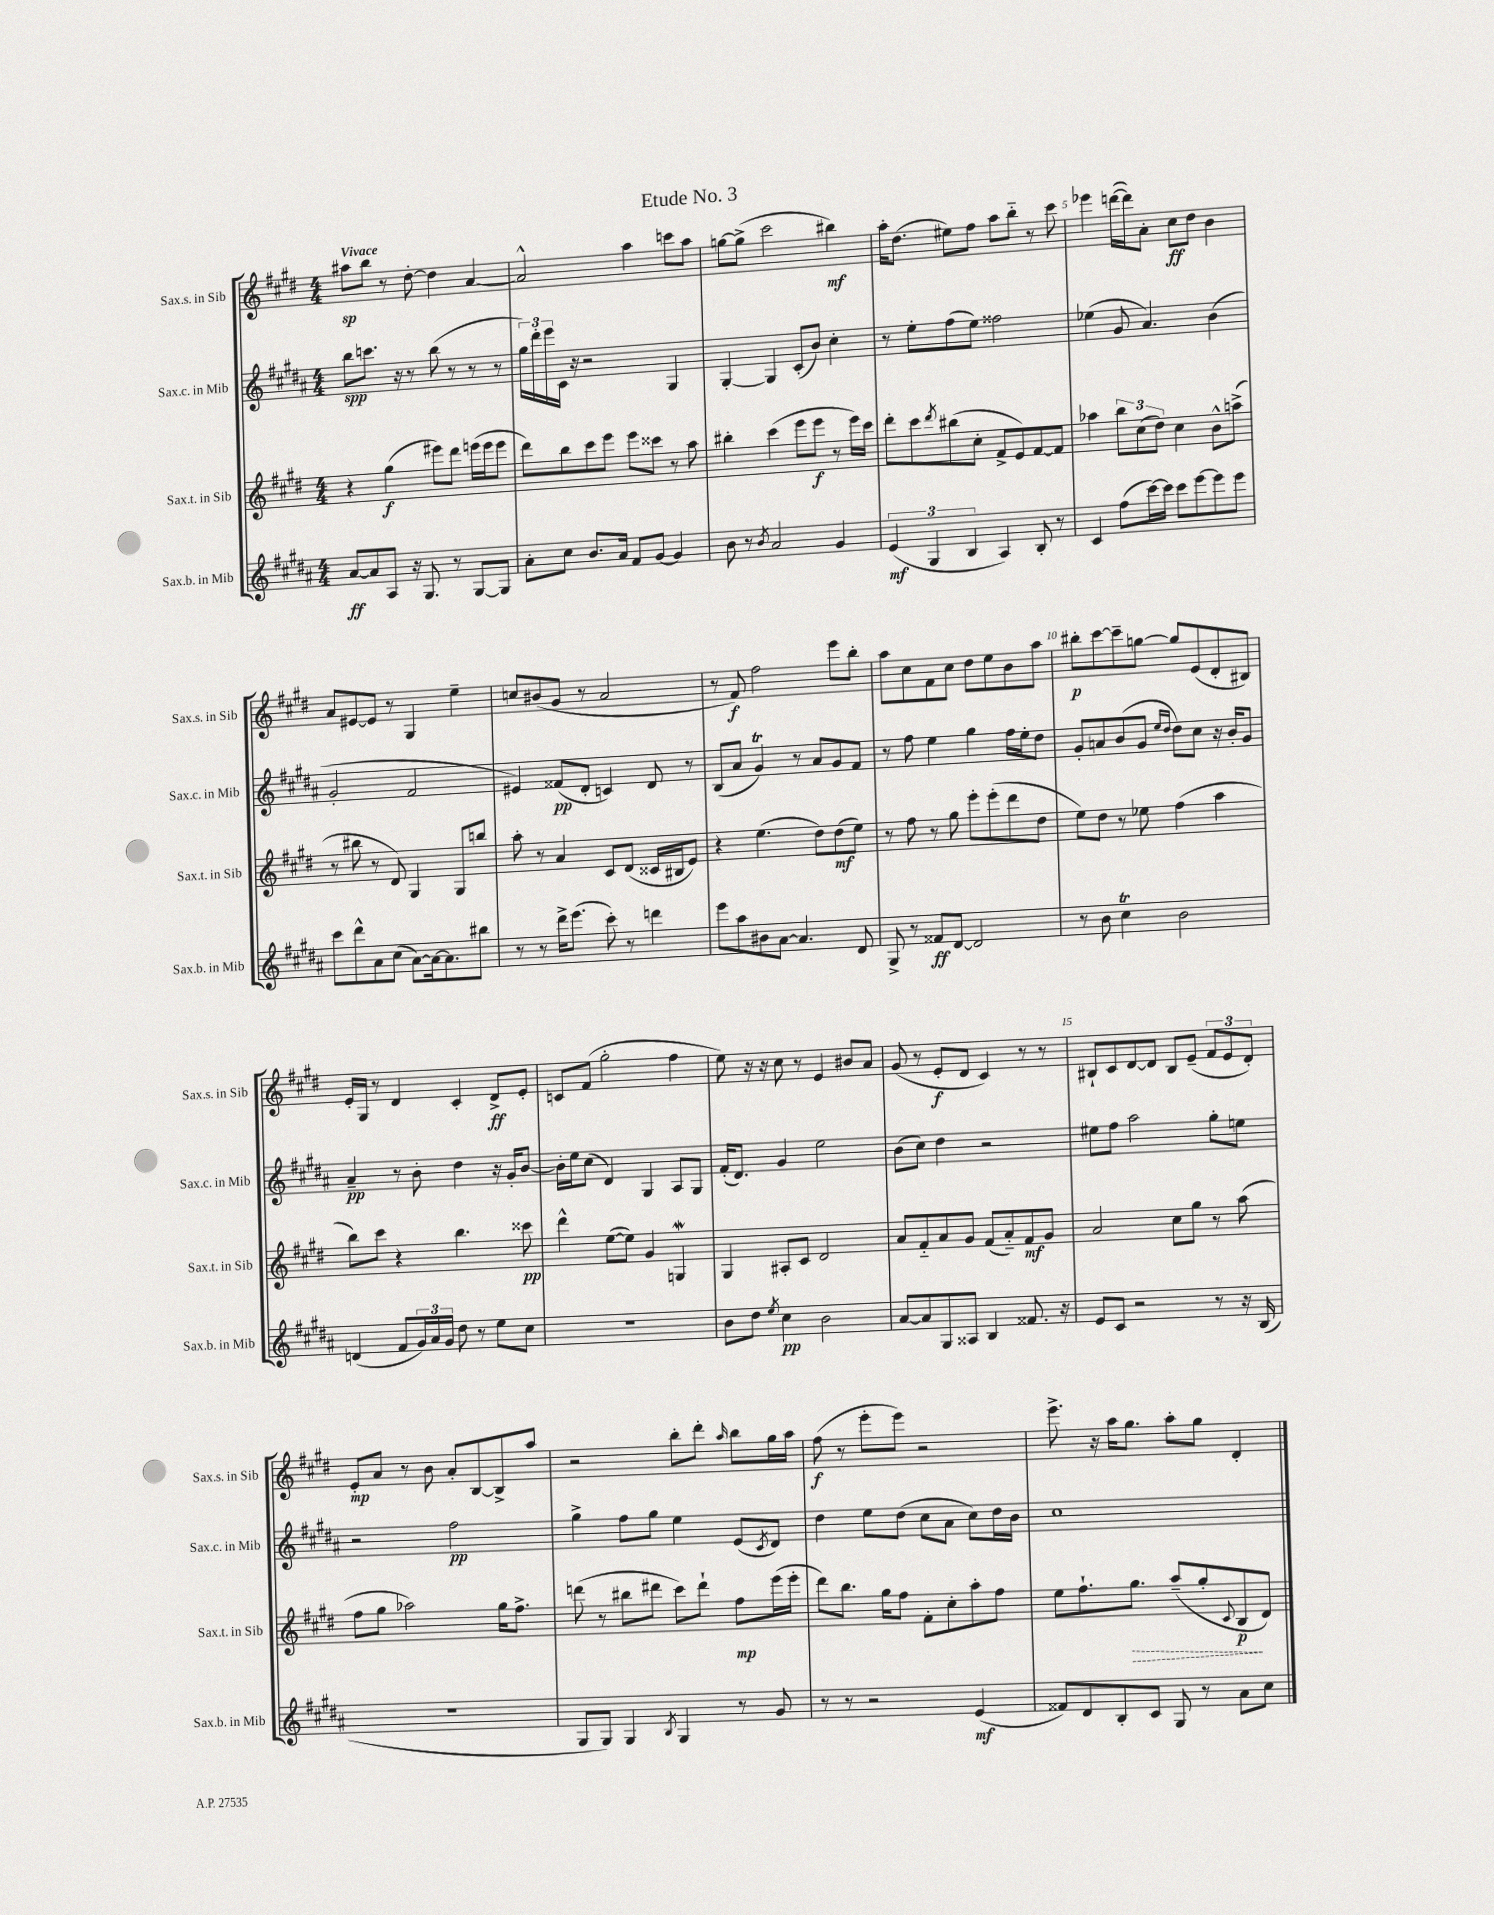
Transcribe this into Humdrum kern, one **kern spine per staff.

**kern	**dynam	**kern	**dynam	**kern	**dynam	**kern	**dynam
*part4	*part4	*part3	*part3	*part2	*part2	*part1	*part1
*staff4	*staff4	*staff3	*staff3	*staff2	*staff2	*staff1	*staff1
*I"Sax.b. in Mib	*	*I"Sax.t. in Sib	*	*I"Sax.c. in Mib	*	*I"Sax.s. in Sib	*
*I'Sax.b. in Mib	*	*I'Sax.t. in Sib	*	*I'Sax.c. in Mib	*	*I'Sax.s. in Sib	*
*clefG2	*	*clefG2	*	*clefG2	*	*clefG2	*
*k[f#c#g#d#a#]	*	*k[f#c#g#d#]	*	*k[f#c#g#d#a#]	*	*k[f#c#g#d#]	*
*M4/4	*	*M4/4	*	*M4/4	*	*M4/4	*
=1	=1	=1	=1	=1	=1	=1	=1
!	!	!	!	!	!	!LO:TX:a:B:t=Vivace	!
[8a#/L	ff	4r	.	8bb\L	spp	8aa#X\L	sp
8a#/]	.	.	.	8.cccn\J	.	8bb\J	.
8A#/J	.	(4gg#\	f	.	.	8r	.
.	.	.	.	16r	.	.	.
16r	.	.	.	8r	.	[8dd#'\	.
8.G#/	.	.	.	.	.	.	.
.	.	8eee#X\L)	.	(8bb\	.	4dd#\]	.
8r	.	8ddd#\J	.	8r	.	.	.
[8G#/L	.	(16eeen\LL	.	8r	.	[4a/	.
.	.	16eee\J	.	.	.	.	.
8G#/J]	.	8eee\J	.	8r	.	.	.
=2	=2	=2	=2	=2	=2	=2	=2
8a#'\L	.	8ddd#\L)	.	24gg#\LL)	.	2a^^/]	.
.	.	.	.	24ddd#'\	.	.	.
.	.	.	.	24eee\	.	.	.
8cc#\J	.	8bb\	.	16c#\JJ	.	.	.
.	.	.	.	16r	.	.	.
8.b/L	.	8ccc#\	.	2r	.	.	.
.	.	8eee\J	.	.	.	.	.
16a#/Jk	.	.	.	.	.	.	.
8f#/L	.	8eee\L	.	.	.	4aa\	.
[8g#/J	.	8ccc##X\J	.	.	.	.	.
4g#/]	.	8r	.	4G#/	.	8cccn\L	.
.	.	8aa\	.	.	.	8aa\J	.
=3	=3	=3	=3	=3	=3	=3	=3
8b\	.	4bb#X'\	.	[4G#'/	.	[8ggn\L	.
8r	.	.	.	.	.	(8gg^\J]	.
8qb/	.	.	.	.	.	.	.
2a#/	.	(4ccc#\	.	4G#/]	.	2ccc#\	.
.	.	8eee\L	.	(8c#'/L	.	.	.
.	.	8eee\J	f	8b/J)	.	.	.
4g#/	.	8r	.	4cc#'\	.	4bb#X\)	mf
.	.	16eee\LL)	.	.	.	.	.
.	.	16ccc#\JJ	.	.	.	.	.
=4	=4	=4	=4	=4	=4	=4	=4
(6e/	mf	8ddd#'\L	.	8r	.	16aa'\KL	.
.	.	.	.	.	.	(8.dd#\J	.
.	.	8ccc#\	.	8ee'\L	.	.	.
6G#/	.	.	.	.	.	.	.
.	.	8qddd#/	.	.	.	.	.
.	.	(8bb#X\	.	(8ff#\	.	8ee#X\L)	.
6B/	.	.	.	.	.	.	.
.	.	8cc#'\J	.	8ee\J)	.	8ff#\J	.
4A#/)	.	8f#^/L	.	2ff##X\	.	8aa\L	.
.	.	8e/)	.	.	.	8bb\J	.
8B'/	.	[8f#/	.	.	.	8r	.
8r	.	8f#/J]	.	.	.	8ccc#\	.
=5	=5	=5	=5	=5	=5	=5	=5
4c#/	.	4aa-X\	.	(4ee-X\	.	4eee-X\	.
(8ff#\L	.	12bb\L	.	8g#/	.	([16dddn\LL	.
.	.	.	.	.	.	16ddd\J])	.
.	.	(12cc#\	.	.	.	.	.
[16ccc#\L)	.	.	.	4.a#/)	.	8a'\J	.
.	.	12dd#\J)	.	.	.	.	.
16ccc#\JJ]	.	.	.	.	.	.	.
8ccc#\L	.	4cc#\	.	.	.	8cc#\L	ff
[8eee\	.	.	.	.	.	8dd#\J	.
8eee\]	.	8b^^\L	.	(4b\	.	4b\	.
8eee\J	.	(8aan^\J	.	.	.	.	.
!!LO:LB:g=z
=6	=6	=6	=6	=6	=6	=6	=6
8ccc#\L	.	8r	.	2g#'/	.	8a/L	.
8ddd#^^\	.	8bb#X\	.	.	.	[8e#X/	.
8a#\	.	8r	.	.	.	8e#/J]	.
(8cc#\J	.	8d#/)	.	.	.	8r	.
[8a#\L)	.	4G#/	.	2f#/	.	4G#/	.
16a#\k_	.	.	.	.	.	.	.
8.a#\]	.	.	.	.	.	.	.
.	.	8G#/L	.	.	.	4ee~\	.
8bb#X\J	.	8bbn/J	.	.	.	.	.
=7	=7	=7	=7	=7	=7	=7	=7
8r	.	8aa'\	.	4e#X/)	.	8ccn/L	.
8r	.	8r	.	.	.	(8b#X/	.
16ddd#^\KL	.	4a/	.	(8f##X/L	pp	8g#/J	.
(8.eee\J	.	.	.	.	.	.	.
.	.	.	.	8d#'/J	.	8r	.
8ccc#'\)	.	8c#/L	.	4cn/)	.	2a/	.
8r	.	(8d#/J	.	.	.	.	.
4dddn\	.	16c##X/LL	.	8d#/	.	.	.
.	.	16B#X/J	.	.	.	.	.
.	.	8e/J)	.	8r	.	.	.
=8	=8	=8	=8	=8	=8	=8	=8
8eee\L	.	4r	.	(8B/L	.	8r	.
8aa#\	.	.	.	8a#/J	.	8f#/)	f
8b#X\	.	(4.ee\	.	4g#T/)	.	2ff#\	.
[8a#\J	.	.	.	.	.	.	.
4.a#/]	.	.	.	8r	.	.	.
.	.	8dd#\L)	.	8a#/L	.	.	.
.	.	(8dd#\	mf	8g#/	.	8eee\L	.
8d#/	.	8ee\J)	.	8f#/J	.	8bb'\J	.
=9	=9	=9	=9	=9	=9	=9	=9
8G#^/	.	8r	.	8r	.	8aa\L	.
8r	.	8ff#\	.	8ff#\	.	8cc#\	.
8f##X/L	ff	8r	.	4ee\	.	8f#\	.
[8d#/J	.	8gg#\	.	.	.	8cc#\J	.
2d#/]	.	8eee'\L	.	4gg#\	.	8dd#\L	.
.	.	(8eee'\	.	.	.	8ee\	.
.	.	8ddd#\	.	16ff#\LL	.	8b\	.
.	.	.	.	16ee'\J	.	.	.
.	.	8dd#\J	.	8dd#\J	.	8aa\J	.
=10	=10	=10	=10	=10	=10	=10	=10
8r	.	8ee\L)	.	8g#'/L	.	8bb#X'\L	p
8b\	.	8dd#\J	.	8an/	.	[8ccc#\	.
4cc#T\	.	8r	.	(8b/	.	8ccc#~\]	.
.	.	8ee-X\	.	8g#/J	.	[8ggn\J	.
.	.	.	.	16qqee/LL	.	.	.
.	.	.	.	16qqdd#/JJ	.	.	.
2b\	.	(4ff#\	.	8dd#\L)	.	8gg/L]	.
.	.	.	.	8cc#\J	.	(8e/	.
.	.	4aa\	.	16r	.	8d#'/	.
.	.	.	.	16b'/KL	.	.	.
.	.	.	.	8g#/J	.	8B#X/J)	.
!!LO:LB:g=z
=11	=11	=11	=11	=11	=11	=11	=11
(4dn/	.	8bb\L)	.	4a#~/	pp	16e'/LL	.
.	.	.	.	.	.	16G#/JJ	.
.	.	8ccc#\J	.	.	.	8r	.
8f#/L	.	4r	.	8r	.	4d#/	.
24g#/L)	.	.	.	8b'\	.	.	.
24a#/	.	.	.	.	.	.	.
24g#/JJ	.	.	.	.	.	.	.
8dd#\	.	4.bb\	.	4dd#\	.	4c#'/	.
8r	.	.	.	.	.	.	.
8ee\L	.	.	.	16r	.	8d#^/L	ff
.	.	.	.	16g#'/KL	.	.	.
8cc#\J	.	8ccc##X\	pp	[8b/J	.	8e'/J	.
=12	=12	=12	=12	=12	=12	=12	=12
1r	.	4ddd#^^\	.	16b'\LL]	.	8cn/L	.
.	.	.	.	16ee\J	.	.	.
.	.	.	.	(8cc#\J	.	(8f#/J	.
.	.	([8ee\L	.	4d#/)	.	2gg#'\	.
.	.	8ee\J])	.	.	.	.	.
.	.	4g#/	.	4G#/	.	.	.
.	.	4Gnw/	.	8A#/L	.	4ff#\	.
.	.	.	.	8G#/J	.	.	.
=13	=13	=13	=13	=13	=13	=13	=13
8b\L	.	4G#/	.	(16f#'/KL	.	8ee\)	.
.	.	.	.	8.d#/J)	.	.	.
8dd#\J	.	.	.	.	.	16r	.
.	.	.	.	.	.	16r	.
8qee/	.	.	.	.	.	.	.
4cc#\	pp	8A#X'/L	.	4g#/	.	8cc#\	.
.	.	8c#/J	.	.	.	8r	.
2b\	.	2d#/	.	2ee\	.	4e/	.
.	.	.	.	.	.	8b#X/L	.
.	.	.	.	.	.	8a/J	.
=14	=14	=14	=14	=14	=14	=14	=14
[8a#/L	.	8a/L	.	(8b\L	.	(8g#/	.
8a#/]	.	8f#/	.	8cc#\J)	.	8r	.
8G#/	.	8a/	.	4dd#\	.	8e'/L	f
8A##X/J	.	8g#/J	.	.	.	8d#/J	.
4B/	.	(8f#/L	.	2r	.	4c#/)	.
.	.	8a/)	.	.	.	.	.
8.f##X/	.	8f#/	mf	.	.	8r	.
.	.	8g#/J	.	.	.	8r	.
16r	.	.	.	.	.	.	.
=15	=15	=15	=15	=15	=15	=15	=15
8e/L	.	2a/	.	8ee#X\L	.	8B#X`/L	.
8c#/J	.	.	.	8ff#\J	.	8c#/	.
2r	.	.	.	2aa#\	.	[8d#/	.
.	.	.	.	.	.	8d#/J]	.
.	.	8cc#\L	.	.	.	8B#/L	.
.	.	8gg#\J	.	.	.	(8e~/J	.
8r	.	8r	.	8gg#'\L	.	12f#/L	.
.	.	.	.	.	.	12e/	.
16r	.	(8aa\	.	8een\J	.	.	.
.	.	.	.	.	.	12d#'/J)	.
(16B/	.	.	.	.	.	.	.
!!LO:LB:g=z
=16	=16	=16	=16	=16	=16	=16	=16
1r	.	8ff#\L	.	2r	.	8e'/L	mp
.	.	8gg#\J	.	.	.	8a/J	.
.	.	2aa-X\)	.	.	.	8r	.
.	.	.	.	.	.	8b\	.
.	.	.	.	2ff#\	pp	8a'/L	.
.	.	.	.	.	.	[8B/	.
.	.	16gg#\KL	.	.	.	8B^/]	.
.	.	8.ff#^\J	.	.	.	.	.
.	.	.	.	.	.	8aa/J	.
=17	=17	=17	=17	=17	=17	=17	=17
8G#/L	.	(8dddn\	.	4gg#^\	.	2r	.
8G#/J)	.	8r	.	.	.	.	.
4G#/	.	8bb#X\L	.	8ff#\L	.	.	.
.	.	8ddd#X\J	.	8gg#\J	.	.	.
8qB/	.	.	.	.	.	.	.
4G#/	.	8ccc#\L)	.	4ee\	.	8bb'\L	.
.	.	8ddd#`\J	.	.	.	8ddd#'\J	.
.	.	.	.	.	.	16qqaa/	.
8r	.	8ff#\L	mp	(8e/L	.	8bb\L	.
.	.	.	.	8qc#/	.	.	.
8g#/	.	(16eee\L	.	8d#/J)	.	16gg#\L	.
.	.	16eee'\JJ	.	.	.	16aa\JJ	.
=18	=18	=18	=18	=18	=18	=18	=18
8r	.	8ddd#\L)	.	4dd#\	.	(8ff#\	f
8r	.	8.bb\J	.	.	.	8r	.
2r	.	.	.	8ee\L	.	8eee'\L	.
.	.	16gg#\KL	.	.	.	.	.
.	.	8ff#\J	.	(8dd#\J	.	8eee\J)	.
.	.	8f#'\L	.	8cc#\L	.	2r	.
.	.	8cc#'\	.	8a#\J	.	.	.
(4e/	mf	8aa'\	.	8cc#\L)	.	.	.
.	.	8ff#\J	.	16dd#\L	.	.	.
.	.	.	.	16b\JJ	.	.	.
=19	=19	=19	=19	=19	=19	=19	=19
8f##X/L)	.	8ee\L	.	1cc#	.	8.eee^\	.
8d#/	.	8.ff#`\	.	.	.	.	.
.	.	.	.	.	.	16r	.
8B'/	.	.	.	.	.	16aa\KL	.
!	!	!	!LO:HP:b	!	!	!	!
.	.	8.gg#\J	>	.	.	8.gg#\J	.
8c#/J	.	.	.	.	.	.	.
8G#/	.	(8aa~/L	.	.	.	8aa'\L	.
8r	.	8gg#'/	.	.	.	8gg#\J	.
.	.	8qqc#/	.	.	.	.	.
8a#\L	.	8B/	p	.	.	4d#'/	.
8cc#\J	.	8d#/J)	]	.	.	.	.
==	==	==	==	==	==	==	==
*-	*-	*-	*-	*-	*-	*-	*-
